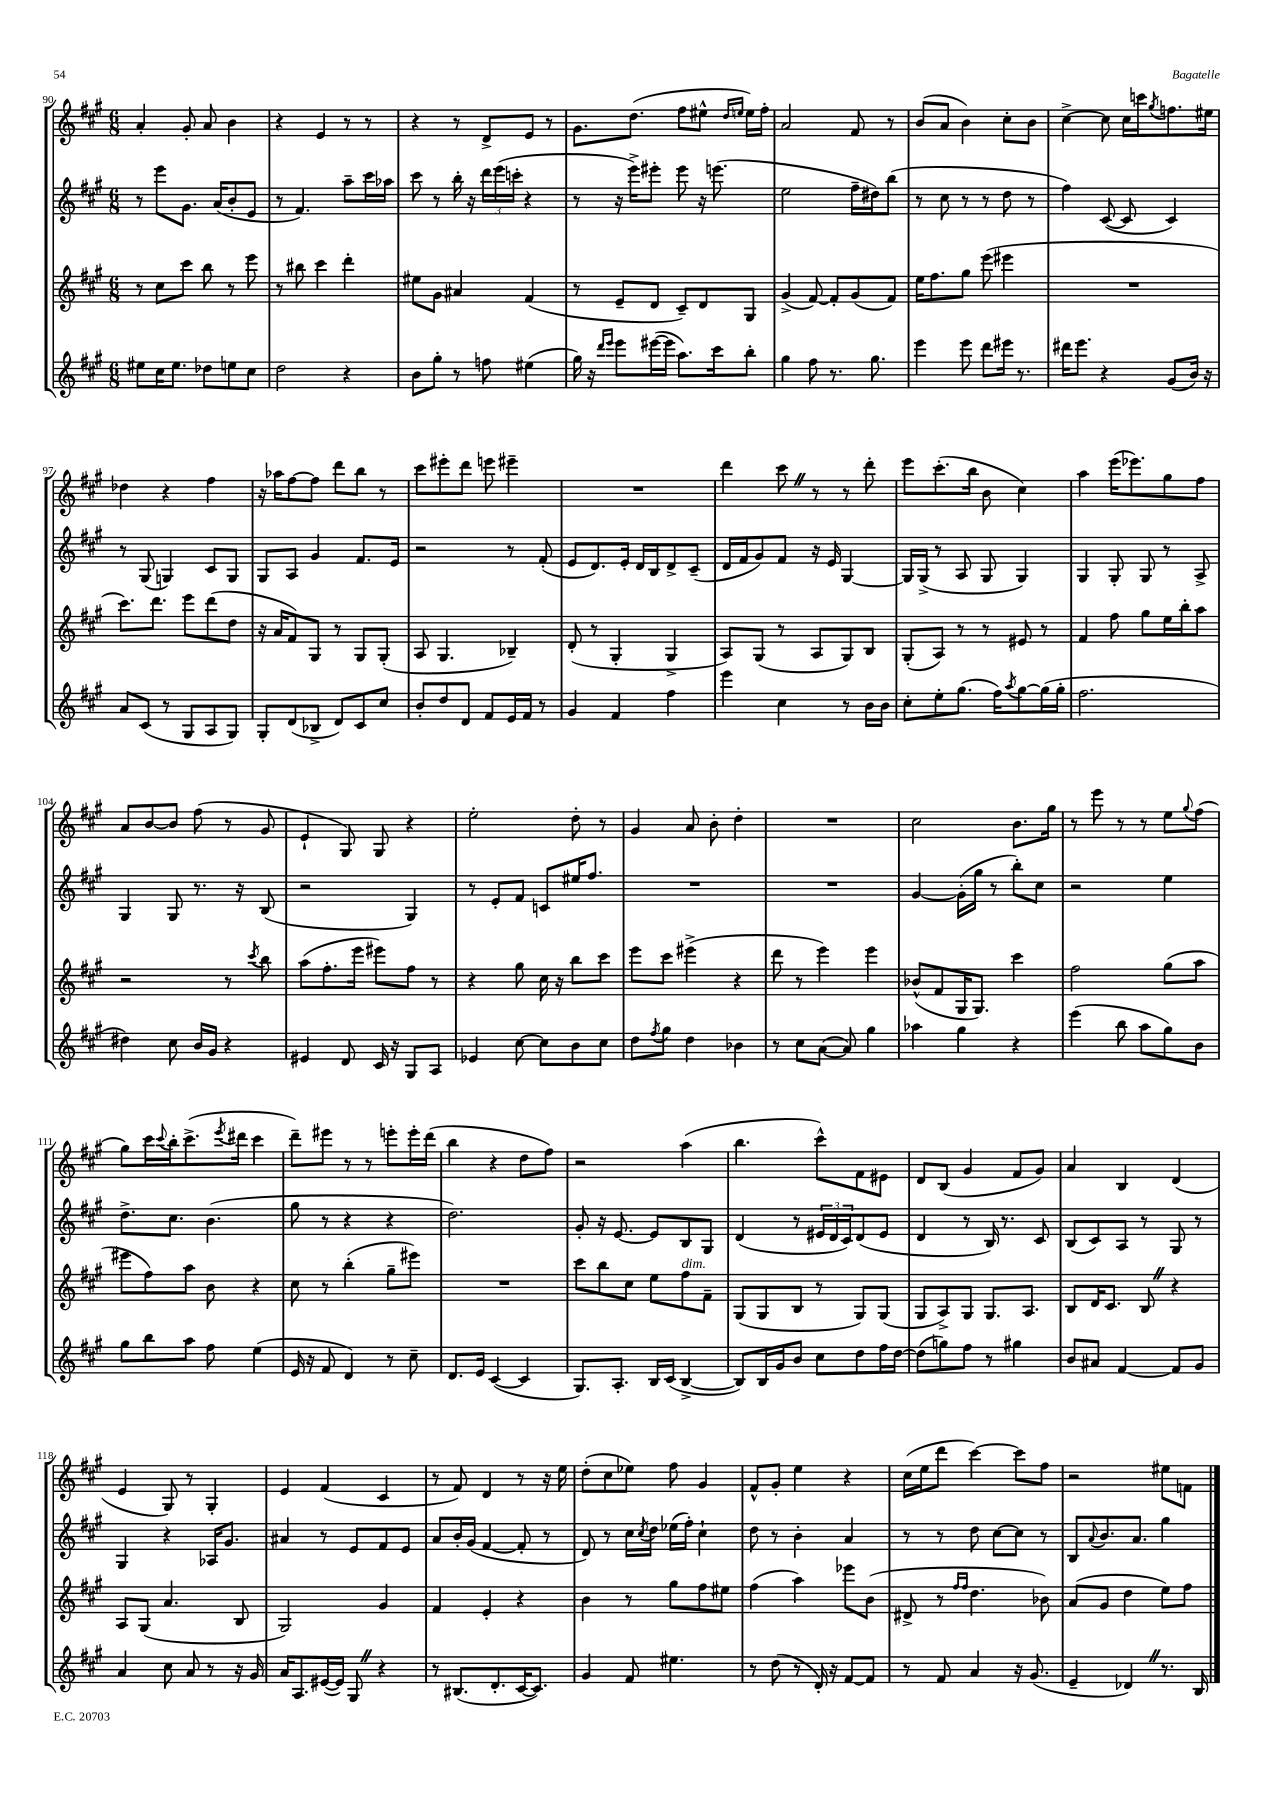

**kern	**kern	**kern	**kern
*part4	*part3	*part2	*part1
*staff4	*staff3	*staff2	*staff1
*clefG2	*clefG2	*clefG2	*clefG2
*k[f#c#g#]	*k[f#c#g#]	*k[f#c#g#]	*k[f#c#g#]
*M6/8	*M6/8	*M6/8	*M6/8
=90	=90	=90	=90
8ee#X\L	8r	8r	4a'/
16cc#\K	8cc#\L	8eee\L	.
8.ee#\J	.	.	.
.	8ccc#\J	8.g#\J	8g#'/
8dd-X\L	8bb\	.	8a/
.	.	(16a/KL	.
8een\	8r	8b'/	4b\
8cc#\J	8eee\	8e/J	.
=91	=91	=91	=91
2dd\	8r	8r	4r
.	8bb#X\	4.f#/)	.
.	4ccc#\	.	4e/
4r	4ddd'\	8aa~\L	8r
.	.	16ccc#\L	8r
.	.	16aa-X\JJ	.
=92	=92	=92	=92
8b\L	8ee#X\L	8ccc#\	4r
8gg#'\J	8g#\J	8r	.
8r	4a#X/	16bb'\	8r
.	.	16r	.
8ffn\	.	24ddd\LL	8d^/L
.	.	(24eee\	.
.	.	24cccn'\JJ	.
(4ee#X\	(4f#/	4r	8e/J
.	.	.	8r
=93	=93	=93	=93
16gg#\)	8r	8r	8.g#\L
16r	.	.	.
16qqddd/LL	.	.	.
16qqeee/JJ	.	.	.
8eee\L	8e~/L	16r	.
.	.	16eee^\KL)	(8.dd\J
([16eee#X\L	8d/J	8eee#X'\J	.
16eee#\JJ]	.	.	.
8.aa\L)	8c#~/L)	8eee#\	8ff#\L
.	8d/	16r	8ee#X^^\J
16ccc#\k	.	(8.eeen\	.
.	.	.	16qqdd/LL
.	.	.	16qqeen/JJ
8bb'\J	8G#/J	.	16ee\LL)
.	.	.	16ff#'\JJ
=94	=94	=94	=94
4gg#\	(4g#^/	2ee\	2a/
8ff#\	[8f#/)	.	.
8.r	8f#'/L]	.	.
.	(8g#/	16ff#~\LL	8f#/
8.gg#\	.	16dd#X\J)	.
.	8f#/J)	(8bb\J	8r
=95	=95	=95	=95
4eee\	16ee\KL	8r	(8b/L
.	8.ff#\	.	.
.	.	8cc#\	8a/J
8eee\	8gg#\J	8r	4b\)
8ddd\L	(8eee\	8r	.
16eee#X\Jk	4eee#X\	8dd\	8cc#'\L
8.r	.	.	.
.	.	8r	8b\J
=96	=96	=96	=96
16ddd#X\KL	2.r	4ff#\)	[4cc#^\
8.eee\J	.	.	.
4r	.	([8c#/	8cc#\]
.	.	8c#/]	16cc#\LL
.	.	.	16cccn\J
.	.	.	8qgg#/
(8g#/L	.	4c#/)	8.ffn\
16b/Jk)	.	.	.
16r	.	.	16ee#X\Jk
!!LO:LB:g=z
=97	=97	=97	=97
8a/L	8.ccc#\L)	8r	4dd-X\
(8c#/J	.	(8G#/	.
.	8.ddd\J	.	.
8r	.	4Gn/)	4r
8G#/L	8eee\L	.	.
8A/	(8ddd\	8c#/L	4ff#\
8G#/J)	8dd\J	8G/J	.
=98	=98	=98	=98
8G#'/L	16r	8G#/L	16r
.	16a/KL	.	16aa-X\KL
(8d/	8f#/)	8A/J	[8ff#\
8B-X^/J	8G#/J	4g#/	8ff#\J]
8d/L)	8r	.	8ddd\L
8c#/	8G#/L	8.f#/L	8bb\J
8cc#/J	(8G#'/J	.	8r
.	.	16e/Jk	.
=99	=99	=99	=99
8b'/L	8A/	2r	8ccc#\L
8dd/	4.G#/	.	8eee#X'\
8d/J	.	.	8ddd\J
8f#/L	.	.	8eeen\
16e/L	4B-X~/)	8r	4eee#X~\
16f#/JJ	.	.	.
8r	.	(8f#'/	.
=100	=100	=100	=100
4g#/	(8d'/	8e/L	2.r
.	8r	8.d/)	.
4f#/	4G#'/	.	.
.	.	16e'/Jk	.
.	.	16d/LL	.
.	.	16B/J	.
4ff#\	4G#^/	8d^/	.
.	.	(8c#~/J	.
=101	=101	=101	=101
4eee\	8A/L)	16d/LL	4ddd\
.	.	16f#/J	.
.	(8G#/J	8g#/)	.
4cc#\	8r	8f#/J	8ccc#Z\
.	8A/L	16r	8r
.	.	16e/	.
8r	8G#/)	[4G#/	8r
16b\LL	8B/J	.	8ddd'\
16b\JJ	.	.	.
=102	=102	=102	=102
8cc#'\L	(8G#'/L	16G#/LL]	8eee\L
.	.	(16G#^/JJ	.
8ee'\	8A/J)	8r	(8.ccc#'\
(8.gg#\J	8r	8A/	.
.	.	.	16bb\Jk
.	8r	8G#/	8b\
16ff#\KL)	.	.	.
8qaa/	.	.	.
[8gg#\	8e#X/	4G#/)	4cc#\)
(16gg#\L]	8r	.	.
16gg#'\JJ	.	.	.
=103	=103	=103	=103
2.ff#\	4f#/	4G#/	4aa\
.	8ff#\	8G#'/	(16eee\KL
.	.	.	8.eee-X\)
.	8gg#\L	8G#/	.
.	16ee\L	8r	8gg#\
.	16bb'\J	.	.
.	8aa\J	8A^/	8ff#\J
!!LO:LB:g=z
=104	=104	=104	=104
4dd#X\)	2r	4G#/	8a/L
.	.	.	[8b/
8cc#\	.	8G#/	8b/J]
16b/LL	.	8.r	(8ff#\
16g#/JJ	.	.	.
4r	8r	.	8r
.	.	16r	.
.	8qccc#/	.	.
.	8bb\	(8B/	8g#/
=105	=105	=105	=105
4e#X/	(8aa\L	2r	4e`/
.	8.ff#'\	.	.
8d/	.	.	8G#/)
.	16eee\Jk	.	.
16c#/	8eee#X\L)	.	8G#/
16r	.	.	.
8G#/L	8ff#\J	4G#/)	4r
8A/J	8r	.	.
=106	=106	=106	=106
4e-X/	4r	8r	2ee'\
.	.	8e'/L	.
[8cc#\	8gg#\	8f#/J	.
8cc#\L]	16cc#\	8cn/L	.
.	16r	.	.
8b\	8bb\L	16ee#X/K	8dd'\
.	.	8.ff#/J	.
8cc#\J	8ccc#\J	.	8r
=107	=107	=107	=107
8dd\L	8eee\L	2.r	4g#/
8qff#/	.	.	.
8gg#\J	8ccc#\J	.	.
4dd\	(4eee#X^\	.	8a/
.	.	.	8b'\
4b-X\	4r	.	4dd'\
=108	=108	=108	=108
8r	8ddd\	2.r	2.r
8cc#\L	8r	.	.
([8a\J	4eee\)	.	.
8a/])	.	.	.
4gg#\	4eee\	.	.
=109	=109	=109	=109
4aa-X\	(8b-X^^/L	[4g#/	2cc#\
.	8f#/	.	.
4gg#\	16G#/K	(16g#'\LL]	.
.	8.G#/J)	16gg#\JJ	.
.	.	8r	.
4r	4ccc#\	8bb'\L)	8.b\L
.	.	8cc#\J	.
.	.	.	16gg#\Jk
=110	=110	=110	=110
(4eee\	2ff#\	2r	8r
.	.	.	8eee\
8bb\	.	.	8r
8aa\L	.	.	8r
8gg#\)	(8gg#\L	4ee\	8ee\L
.	.	.	8qqgg#/
8b\J	8aa\J	.	(8ff#\J
!!LO:LB:g=z
=111	=111	=111	=111
8gg#\L	8eee#X\L	8.dd^\L	8gg#\L)
8bb\	8ff#\)	.	16ccc#\L
.	.	.	8qqccc#/
.	.	8.cc#\J	16bb'\J
8aa\J	8aa\J	.	(8.ccc#^\
8ff#\	8b\	(4.b\	.
.	.	.	8qeee/
.	.	.	16ddd#X\Jk
(4ee\	4r	.	4ccc#\
=112	=112	=112	=112
16e/	8cc#\	8gg#\	8ddd~\L)
16r	.	.	.
8f#/	8r	8r	8eee#X\J
4d/)	(4bb'\	4r	8r
.	.	.	8r
8r	8gg#~\L	4r	8eeen'\L
8cc#~\	8eee#X\J)	.	16eee'\L
.	.	.	(16ddd\JJ
=113	=113	=113	=113
8.d/L	2.r	2.dd\)	4bb\
16e/Jk	.	.	.
([4c#/	.	.	4r
4c#/]	.	.	8dd\L
.	.	.	8ff#\J)
=114	=114	=114	=114
8.G#/L)	8ccc#\L	8g#'/	2r
.	8bb\	16r	.
8.A'/J	.	[8.e/	.
.	8cc#\J	.	.
16B/LL	8ee\L	8e/L]	.
(16c#/JJ	.	.	.
!	!LO:TX:a:i:t=dim.	!	!
[4B^/	8ff#\	8B/	(4aa\
.	8f#~\J	8G#/J	.
=115	=115	=115	=115
8B/L])	(8G#/L	(4d/	4.bb\
16B/L	8G#/	.	.
16g#/J	.	.	.
8b/J	8B/J	8r	.
8cc#\L	8r	24e#X/LL	8ccc#^^\L)
.	.	24d/	.
.	.	24c#/J)	.
8dd\	8G#/L)	(8d/	8f#\
16ff#\L	(8G#/J	8e#/J	8e#X\J
[16dd\JJ	.	.	.
=116	=116	=116	=116
(8dd\L]	8G#/L	4d/	8d/L
8ggn\)	8A^/)	.	(8B/J
8ff#\J	8G#/J	8r	4g#/
8r	8.G#/L	16B/)	.
.	.	8.r	.
4gg#X\	.	.	8f#/L
.	8.A/J	.	.
.	.	8c#/	8g#/J)
=117	=117	=117	=117
8b/L	8B/L	(8B/L	4a/
8a#X/J	16d/K	8c#/)	.
.	8.c#/J	.	.
[4f#/	.	8A/J	4B/
.	8BZ/	8r	.
8f#/L]	4r	8G#/	(4d/
8g#/J	.	8r	.
!!LO:LB:g=z
=118	=118	=118	=118
4a/	8A/L	4G#/	4e/
.	(8G#/J	.	.
8cc#\	4.a/	4r	8G#/)
8a/	.	.	8r
8r	.	16A-X/KL	4G#'/
.	.	8.g#/J	.
16r	8B/	.	.
16g#/	.	.	.
=119	=119	=119	=119
16a/KL	2G#/)	4a#X/	4e/
8.A/	.	.	.
([16e#X/L	.	8r	(4f#/
16e#/JJ])	.	.	.
8G#Z/	.	8e/L	.
4r	4g#/	8f#/	4c#/
.	.	8e/J	.
=120	=120	=120	=120
8r	4f#/	8a/L	8r
(8.B#X/L	.	16b'/L	8f#/)
.	.	(16g#/JJ	.
.	4e'/	[4f#/	4d/
8.d'/	.	.	.
[16c#/K	4r	8f#'/]	8r
8.c#/J])	.	.	.
.	.	8r	16r
.	.	.	16ee\
=121	=121	=121	=121
4g#/	4b\	8d/)	(8dd'\L
.	.	8r	8cc#\
8f#/	8r	16cc#\LL	8ee-X\J)
.	.	8qcc#/	.
.	.	16dd\JJ	.
4.ee#X\	8gg#\L	(16ee-X\LL	8ff#\
.	.	16ff#'\JJ)	.
.	8ff#\	4cc#`\	4g#/
.	8ee#X\J	.	.
=122	=122	=122	=122
8r	(4ff#\	8dd\	8f#^^/L
(8dd\	.	8r	8g#'/J
8r	4aa\)	4b'\	4ee\
16d'/)	.	.	.
16r	.	.	.
[8f#/L	8eee-X\L	4a/	4r
8f#/J]	(8b\J	.	.
=123	=123	=123	=123
8r	8d#X^/	8r	(16cc#\LL
.	.	.	16ee\J
8f#/	8r	8r	8ddd\J
.	16qqff#/LL	.	.
.	16qqff#/JJ	.	.
4a/	4.dd\	8dd\	[4ccc#\)
.	.	[8cc#\L	.
16r	.	8cc#\J]	8ccc#\L]
(8.g#/	.	.	.
.	8b-X\)	8r	8ff#\J
=124	=124	=124	=124
4e~/	(8a/L	8B/L	2r
.	.	8qqa/	.
.	8g#/J	8.b/	.
4d-XZ/)	4dd\	.	.
.	.	8.a/J	.
8.r	8ee\L)	4gg#\	8ee#X\L
.	8ff#\J	.	8fn\J
16B/	.	.	.
==	==	==	==
*-	*-	*-	*-
